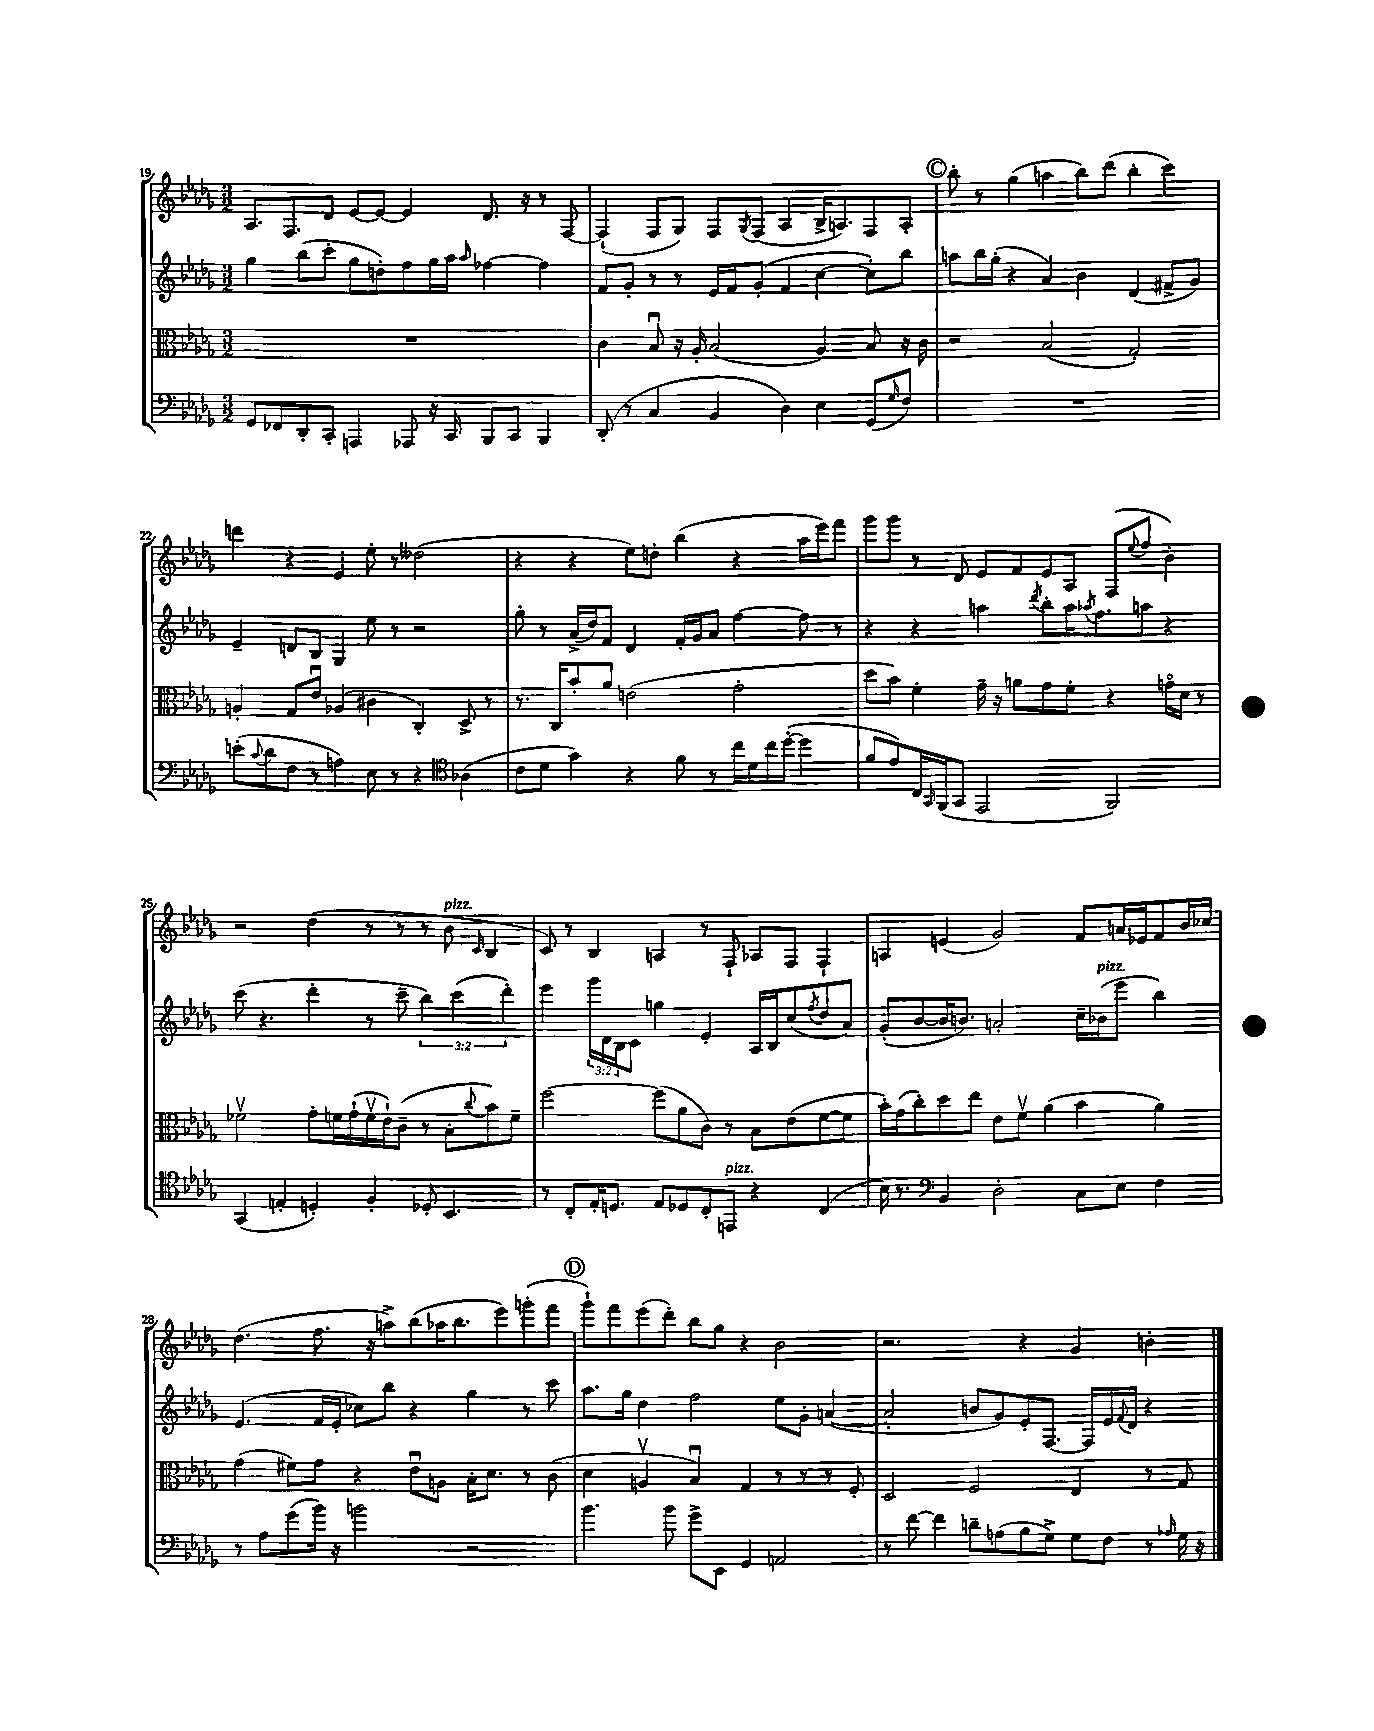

**kern	**kern	**kern	**kern
*staff4	*staff3	*staff2	*staff1
*clefF4	*clefC3	*clefG2	*clefG2
*k[b-e-a-d-g-]	*k[b-e-a-d-g-]	*k[b-e-a-d-g-]	*k[b-e-a-d-g-]
*M3/2	*M3/2	*M3/2	*M3/2
8GG-/L	1.r	4gg-\	8.A-/L
8FF-/	.	.	.
.	.	.	8.F/
8DD-'/	.	(8bb-\L	.
8CC'/J	.	8ccc'\J	8d-/J
4AAA/	.	8gg-\L	[8e-/L
.	.	8dd'\)	8e-/_J
8AAA-/	.	8ff\	4e-/]
16r	.	16gg-\L	.
16CC/	.	16aa-\JJ	.
.	.	16qqaa-/	.
8BBB-/L	.	[4ff-\	8.d-/
8CC/J	.	.	.
.	.	.	16r
4BBB-/	.	4ff-\]	8r
.	.	.	[8F/
=	=	=	=
(8DD-'/	4c\	8f/L	(4F`/]
8r	.	8g-'/J	.
4C/	8B-u/	8r	8F/L
.	16r	8r	8G-/J)
.	16A-'/	.	.
4BB-/	(2B-/	16e-/LL	8F/L
.	.	16f/J	.
.	.	.	8qG-/
.	.	(8g-'/J	(8F/J
4D-\)	.	4f/	4A-/
4E-\	4A-/)	[4cc\	16B-^/LK
.	.	.	8.A/)
(8GG-/L	8B-/	8cc'\]L)	8F/
16qqG-/	.	.	.
8F/J)	16r	8bb-\J	8A'/J
.	16c\	.	.
=	=	=	=
1.r	2r	8aa\L	8bb-'\
.	.	16bb-\L	8r
.	.	(16gg-'\JJ	.
.	.	4r	(4gg-\
.	(2B-/	4a-/)	4aa\
.	.	4b-\	8bb-\L)
.	.	.	(8ddd-\J
.	2G-'/)	(4d-/	4bb-'\
.	.	8f#^/L	4ccc\)
.	.	8g-/J)	.
=	=	=	=
(8e'\L	4A'/	4e-~/	4ddd\
8qqc/	.	.	.
8d-\	.	.	.
8F\J	8G-/L	8d/L	4r
8r	8e-u/J	8B-/J	.
4A\)	(4A-/	4G-/	4e-/
8E-\	4c#\	8ee-\	8ee-'\
8r	.	8r	8r
4r	4C'/)	2r	(2dd--\
*clefC4	*	*	*
(4A-\	8D-^/	.	.
.	8r	.	.
=	=	=	=
8c\L	8.r	8gg-'\	4r
8d-\J	.	8r	.
.	16C/LK	.	.
4g-\)	8b-'/	(16a-^/LL	4r
.	.	16dd-/J)	.
.	8a-/J	8f/J	.
4r	(2e\	4d-/	8ee-\L)
.	.	.	8dd'\J
8f\	.	16f'/LL	(4bb-\
.	.	16g-/J	.
8r	.	8a-/J	.
16cc\LL	2g-'\	[4ff\	4r
16d-\	.	.	.
16cc\	.	.	.
([16dd-'\JJ	.	.	.
4dd-\]	.	8ff\]	16aa-\LL
.	.	.	16eee-\J)
.	.	8r	8fff\J
=	=	=	=
8f/L	8dd-\L	4r	8ggg-\L
8e-/)	8b-\J)	.	8ggg-\J
16C/L	4f'\	4r	8r
16qqGG-/	.	.	.
(16FF/J	.	.	.
8GG-/J	.	.	8d-/
2EE-/	16g-~\	4aa\	8e-/L
.	16r	.	.
.	8a\L	.	8f/
.	.	8qddd-/	.
.	8g-\	8bb-'\L	8e-/
.	8f'\J	16aa\K	8A-/J
.	.	8qaa-/	.
.	.	8.ff\	.
2FF/)	4r	.	(8F/L
.	.	.	8qqee-/
.	.	8aa\J	8ff/J
.	16go\LL	4r	4b-'\)
.	16d-\JJ	.	.
.	8r	.	.
=	=	=	=
(4GG-/	2f-v\	(8ccc\	2r
.	.	4.r	.
4E'/	.	.	.
4D'/)	8g-'\L	4ddd-'\	(4dd-\
.	16f\L	.	.
.	(16g-`\	.	.
4F'/	16fv\	8r	8r
.	16e-`\J)	.	.
.	(8c~\J	8ccc~\	8r
8D-'/	8r	6bb-\)	8r
4.BB-/	8B-'\L	.	8b-\
.	.	(6ccc\	.
.	8qqcc/	.	16qqc/
.	8b-\)	.	4B-/
.	.	6ddd-'\)	.
.	8f~\J	.	.
=	=	=	=
8r	[2ff\	4eee-\	8c/)
8C'/L	.	.	8r
16E-'/K	.	24ggg-\LL	4B-/
.	.	24d-\	.
8.D/J	.	.	.
.	.	24B-\J	.
.	.	8c\J	.
8E-/L	(8ff\]L	4gg\	4A/
8D-/	8a-\	.	.
8C'/	8c\J)	4e-'/	8r
8EE/J	8r	.	8F`/
4r	8B-\L	16A-/LL	8A-/L
.	.	16B-/J	.
.	(8e-\	(8cc/	8F/J
.	.	8qff/	.
(4C/	[8f\	8dd-/	4F`/
.	8f\]J	8a-/J)	.
=	=	=	=
16B-\)	16b-'\LL)	(8g-'/L	4A/
8.r	(16g-\J	.	.
.	8cc'\)	[8b-/	.
*clefF4	*	*	*
4BB-/	8dd-\	16b-/]K	(4e/
.	.	8.b/J)	.
.	8ee-\J	.	.
2D-'\	8e-\L	2a'/	2g-/)
.	8fv\J	.	.
.	(4a-\	.	.
8C\L	4b-\	16cc~\LL	8f/L
.	.	(16b-\J	.
8E-\J	.	8eee-\J	16a/L
.	.	.	16e-/J
4F\	4a-\)	4bb-\)	8f/
.	.	.	16b-/L
.	.	.	16cc-/JJ
=	=	=	=
8r	(4g-\	(4.e-/	(4.dd-\
8A-\L	.	.	.
(8g-\	8f#\L)	.	.
16b-\Jk)	8g-\J	16f/LL	8.ff\
16r	.	16e-'/JJ	.
2b\	4r	8cc-\L)	.
.	.	.	16r
.	.	8bb-\J	8aa^\L)
.	8e-u\L	4r	(8bb-\
.	8A\J	.	16aa-\K
.	.	.	8.bb-\
2r	16B-'\LK	4gg-\	.
.	8.d-\J	.	.
.	.	.	8eee-\)
.	8r	8r	(8ggg'\
.	(8c\	8ccc\	8fff\J
=	=	=	=
4.b-\	4d-\	8.aa-\L	8ggg-`\L)
.	.	.	8fff\
.	.	16gg-\Jk	.
.	4Av/	4dd-\	(8eee-\
8b-\	.	.	8ddd-'\J)
8g-^\L	4B-u/)	2ff\	8bb-\L
8EE-\J	.	.	8gg-\J
4GG-/	4G-/	.	4r
2AA/	8r	8ee-\L	2b-\
.	8r	8g-'\J	.
.	8r	([4a/	.
.	8F'/	.	.
=	=	=	=
8r	2D-/	2a'/]	2.r
[8f\	.	.	.
4f\]	.	.	.
8d~\L	2F/	8b/L	.
(8A\	.	8g-/)	.
8B-\	.	8e-'/	4r
8G-^\J)	.	[8.F/J	.
8G-\L	4E-/	.	4g-/
.	.	16F/]LL	.
8F\J	.	16e-/	.
.	.	8qqf/	.
.	.	16d-/JJ	.
8r	8r	4r	4b'\
16qqA-/	.	.	.
16G-\	8G-/	.	.
16r	.	.	.
==	==	==	==
*-	*-	*-	*-
